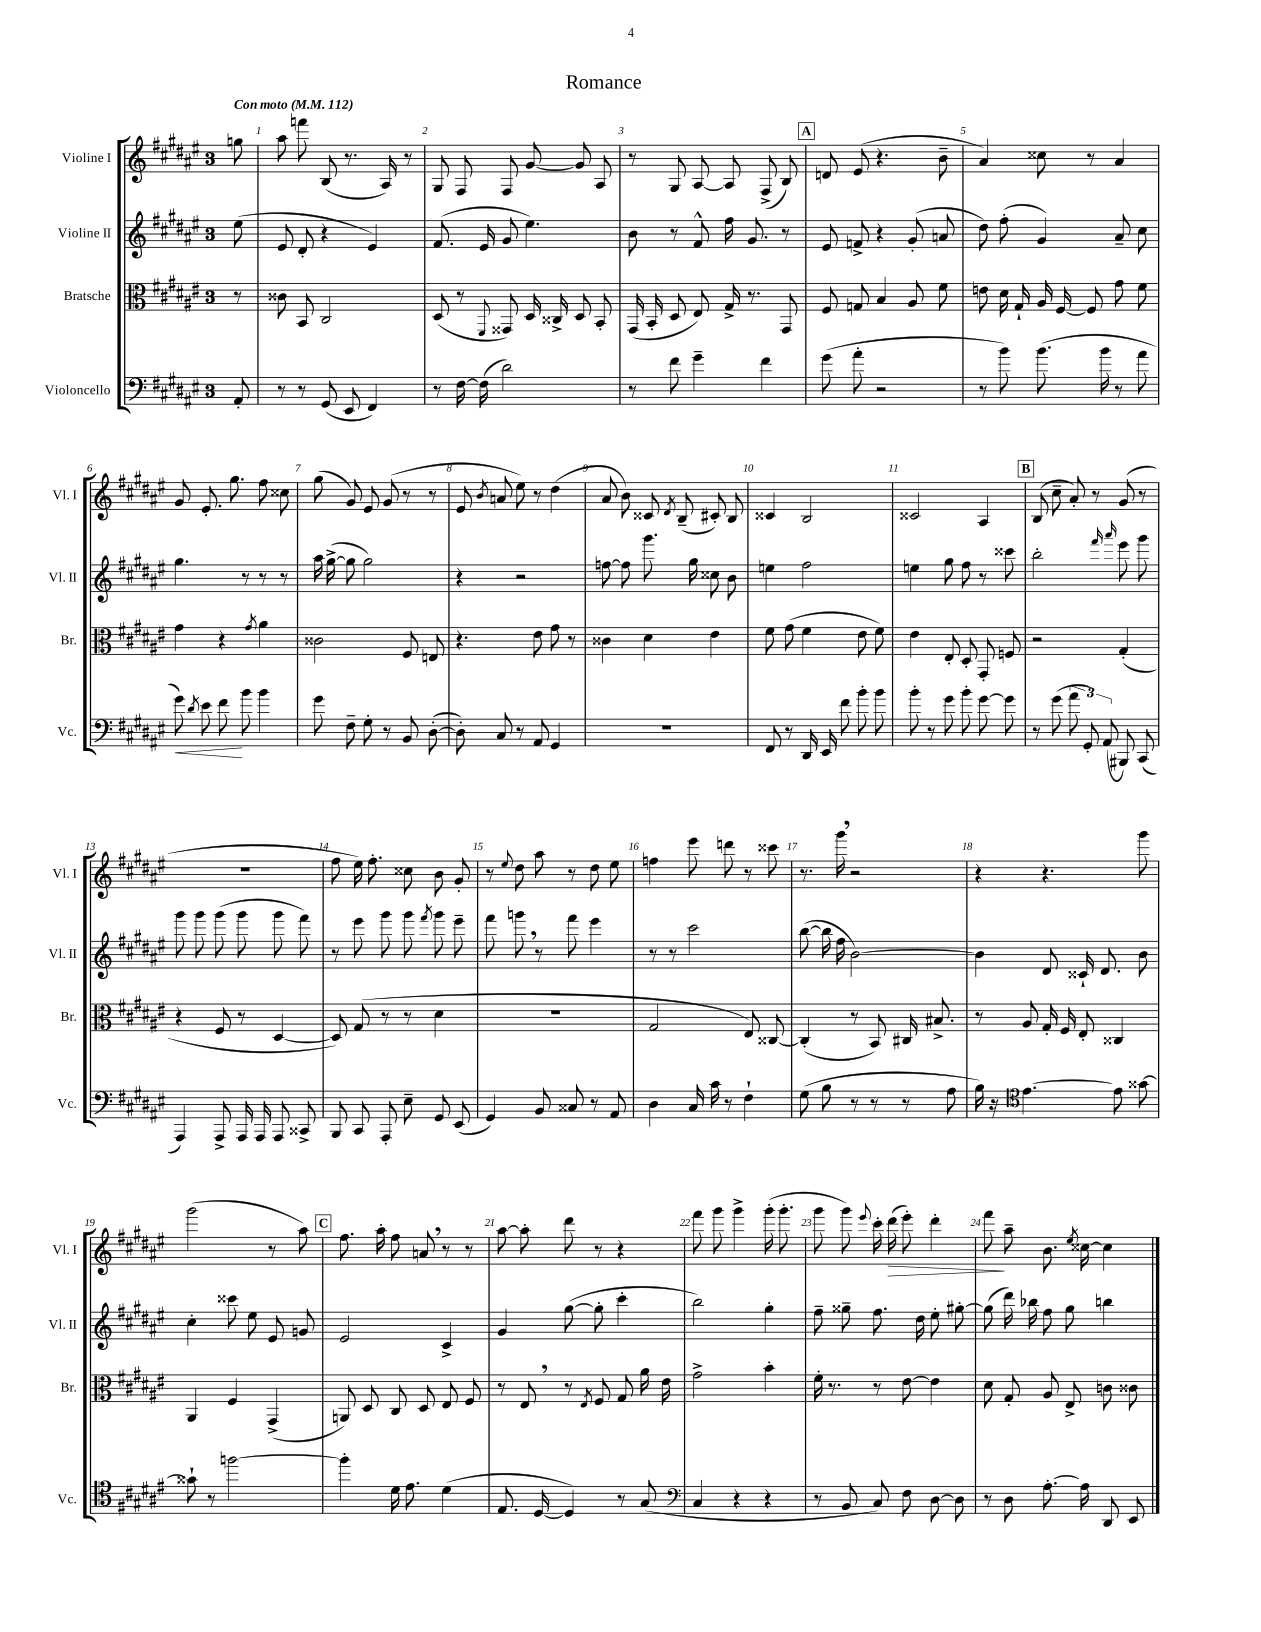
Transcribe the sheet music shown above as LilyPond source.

\header { title = "Romance" }
<<
\new StaffGroup <<
\new Staff = "s0" \with { instrumentName = "Violine I" shortInstrumentName = "Vl. I" } {
    \clef treble \key fis \major \once \override Staff.TimeSignature.style = #'single-digit \time 3/4 \partial 8 \tempo "Con moto" 4 = 112
    \autoBeamOff g''8 |
    ais''8 f'''8 b8( r8. ais16) r8 |
    gis8 fis8 fis8 gis'8~ gis'8 ais8 |
    r8 gis8 ais8~ ais8 fis8->( b8) |
    \mark \markup { \box "A" } d'8 eis'8( r4. b'8-- |
    ais'4) cisis''8 r8 ais'4 |
    gis'8 eis'8.-. gis''8. fis''8 cisis''8 |
    gis''8( gis'8) eis'8 gis'8( r8 r8 |
    eis'8 \acciaccatura { b'8 } a'8 eis''8) r8 dis''4( |
    ais'8 b'8) cisis'8 \acciaccatura { dis'8 } b8--( cis'8-.) b8 |
    cisis'4 b2 |
    cisis'2 ais4 |
    \mark \markup { \box "B" } b8( cis''8-- ais'8-.) r8 gis'8( r8 |
    R2. |
    fis''8 eis''16) fis''8.-. cisis''8 b'8 gis'8-. |
    r8 \appoggiatura { eis''8 } dis''8 ais''8 r8 dis''8 eis''8 |
    f''4 eis'''8 d'''8 r8 cisis'''8 |
    r8. gis'''16 \breathe r2 |
    r4 r4. gis'''8 |
    gis'''2( r8 ais''8) |
    \mark \markup { \box "C" } fis''8. ais''16-. fis''8 a'8 \breathe r8 r8 |
    ais''8~ ais''8-. dis'''8 r8 r4 |
    fis'''8 gis'''8 gis'''4-> gis'''16-.( gis'''8.-. |
    gis'''8 gis'''8) \appoggiatura { eis'''8 } cis'''16-. dis'''16\>( eis'''8-.) dis'''4-. |
    fis'''8\! ais''8-- b'8. \acciaccatura { eis''8 } cisis''16~ cisis''4 \bar "|." |
}
\new Staff = "s1" \with { instrumentName = "Violine II" shortInstrumentName = "Vl. II" } {
    \clef treble \key fis \major \once \override Staff.TimeSignature.style = #'single-digit \time 3/4 \partial 8
    \autoBeamOff eis''8( |
    eis'8 dis'8-. r4 eis'4) |
    fis'8.( eis'16 gis'8 eis''4.) |
    b'8 r8 fis'8-^ fis''16 gis'8. r8 |
    \mark \markup { \box "A" } eis'8 f'8-> r4 gis'8-.( a'8 |
    dis''8) fis''8-.( gis'4) ais'8-- cis''8 |
    gis''4. r8 r8 r8 |
    ais''16 gis''16~->( gis''8 gis''2) |
    r4 r2 |
    f''8~ f''8 gis'''8. gis''16 cisis''8 b'8 |
    e''4 fis''2 |
    e''4 gis''8 fis''8 r8 cisis'''8 |
    \mark \markup { \box "B" } b''2-. \grace { fis'''16 ais'''16 } eis'''8 gis'''8 |
    gis'''8 gis'''8 gis'''8( gis'''8 gis'''8 fis'''8) |
    r8 eis'''8 gis'''8 gis'''8 \acciaccatura { fis'''8 } gis'''8 eis'''8-- |
    fis'''8 g'''8 \breathe r8 fis'''8 eis'''4 |
    r8 r8 cis'''2 |
    b''8~( b''16 fis''16 b'2~) |
    b'4 dis'8 cisis'16-! dis'8. b'8 |
    cis''4-. cisis'''8 eis''8 eis'8 g'8 |
    \mark \markup { \box "C" } eis'2 cis'4-> |
    gis'4 gis''8~( gis''8-. cis'''4-. |
    b''2) gis''4-. |
    fis''8-- gisis''8-- fis''8. dis''16 eis''8-. gis''8~-. |
    gis''8( dis'''16) bes''16 fis''8 gis''8 b''4 \bar "|." |
}
\new Staff = "s2" \with { instrumentName = "Bratsche" shortInstrumentName = "Br." } {
    \clef alto \key fis \major \once \override Staff.TimeSignature.style = #'single-digit \time 3/4 \partial 8
    \autoBeamOff r8 |
    cisis'8 b,8 cis2 |
    dis8( r8 \appoggiatura { fis,8 } gisis,8) dis16 cisis16-> dis8 b,8-. |
    gis,16( b,16-. dis8 eis8) gis16-> r8. gis,8 |
    \mark \markup { \box "A" } fis8 g8 b4 ais8 fis'8 |
    e'8 dis'16 gis16-! ais16 fis16~ fis8 gis'8 fis'8 |
    gis'4 r4 \acciaccatura { gis'8 } ais'4 |
    cisis'2 fis8 e8 |
    r4. eis'8 gis'8 r8 |
    cisis'4 dis'4 eis'4 |
    fis'8 gis'8( fis'4 eis'8 fis'8) |
    eis'4 eis8-. dis8-. gis,8-. f8 |
    \mark \markup { \box "B" } r2 gis4-.( |
    r4 fis8 r8 dis4~ |
    dis8) gis8( r8 r8 dis'4 |
    R2. |
    gis2 eis8) cisis8~ |
    cisis4-.( r8 b,8) cis16 bis8.-> |
    r8 ais8 gis16-. fis16 eis8-. cisis4 |
    ais,4 fis4 gis,4->( |
    \mark \markup { \box "C" } a,8) dis8 cis8 dis8 eis8 fis8 |
    r8 eis8 \breathe r8 \acciaccatura { eis8 } fis8 gis8 ais'16 eis'16 |
    gis'2-> b'4-. |
    fis'16-. r8. r8 eis'8~ eis'4 |
    dis'8 gis8-. ais8 eis8-> c'8 cisis'8 \bar "|." |
}
\new Staff = "s3" \with { instrumentName = "Violoncello" shortInstrumentName = "Vc." } {
    \clef bass \key fis \major \once \override Staff.TimeSignature.style = #'single-digit \time 3/4 \partial 8
    \autoBeamOff ais,8-. |
    r8 r8 gis,8( eis,8 fis,4) |
    r8 fis16~ fis16( dis'2) |
    r8 fis'8 gis'4-- fis'4 |
    \mark \markup { \box "A" } gis'8( ais'8-. r2 |
    r8 b'8) b'8.( b'16 r8 ais'8 |
    gis'8\<) \acciaccatura { dis'8 } eis'8 fis'8\! b'8 b'4 |
    gis'8 fis8-- gis8-. r8 b,8 dis8~-.( |
    dis8-.) cis8 r8 ais,8 gis,4 |
    R2. |
    fis,8 r8 dis,16 eis,16 fis'8 b'8-. b'8 |
    b'8-. r8 gis'8 b'8-. gis'8~ gis'8 |
    \mark \markup { \box "B" } r8 gis'8( \tuplet 3/2 { ais'8 gis,8-.) ais,8( } bis,,8) cis,8( |
    ais,,4) ais,,8-> ais,,16 ais,,16 ais,,8 cisis,8-> |
    b,,8 cis,8 ais,,8-. eis8-- gis,8 eis,8( |
    gis,4) b,8 cisis8 r8 ais,8 |
    dis4 cis16 cis'16 r8 fis4-! |
    gis8( b8 r8 r8 r8 ais8 |
    b16) r16 \clef tenor eis'4.~ eis'8 gisis'8~ |
    gisis'8-! r8 f''2~ |
    \mark \markup { \box "C" } f''4-. dis'16 eis'8. dis'4( |
    eis8. dis16~ dis4) r8 gis8( |
    \clef bass cis4 r4 r4 |
    r8 b,8 cis8) fis8 dis8~ dis8 |
    r8 dis8 ais8.~-. ais16 dis,8 eis,8 \bar "|." |
}
>>
>>
\layout { \context { \Score \override BarNumber.break-visibility = ##(#f #t #t) barNumberVisibility = #all-bar-numbers-visible } }
